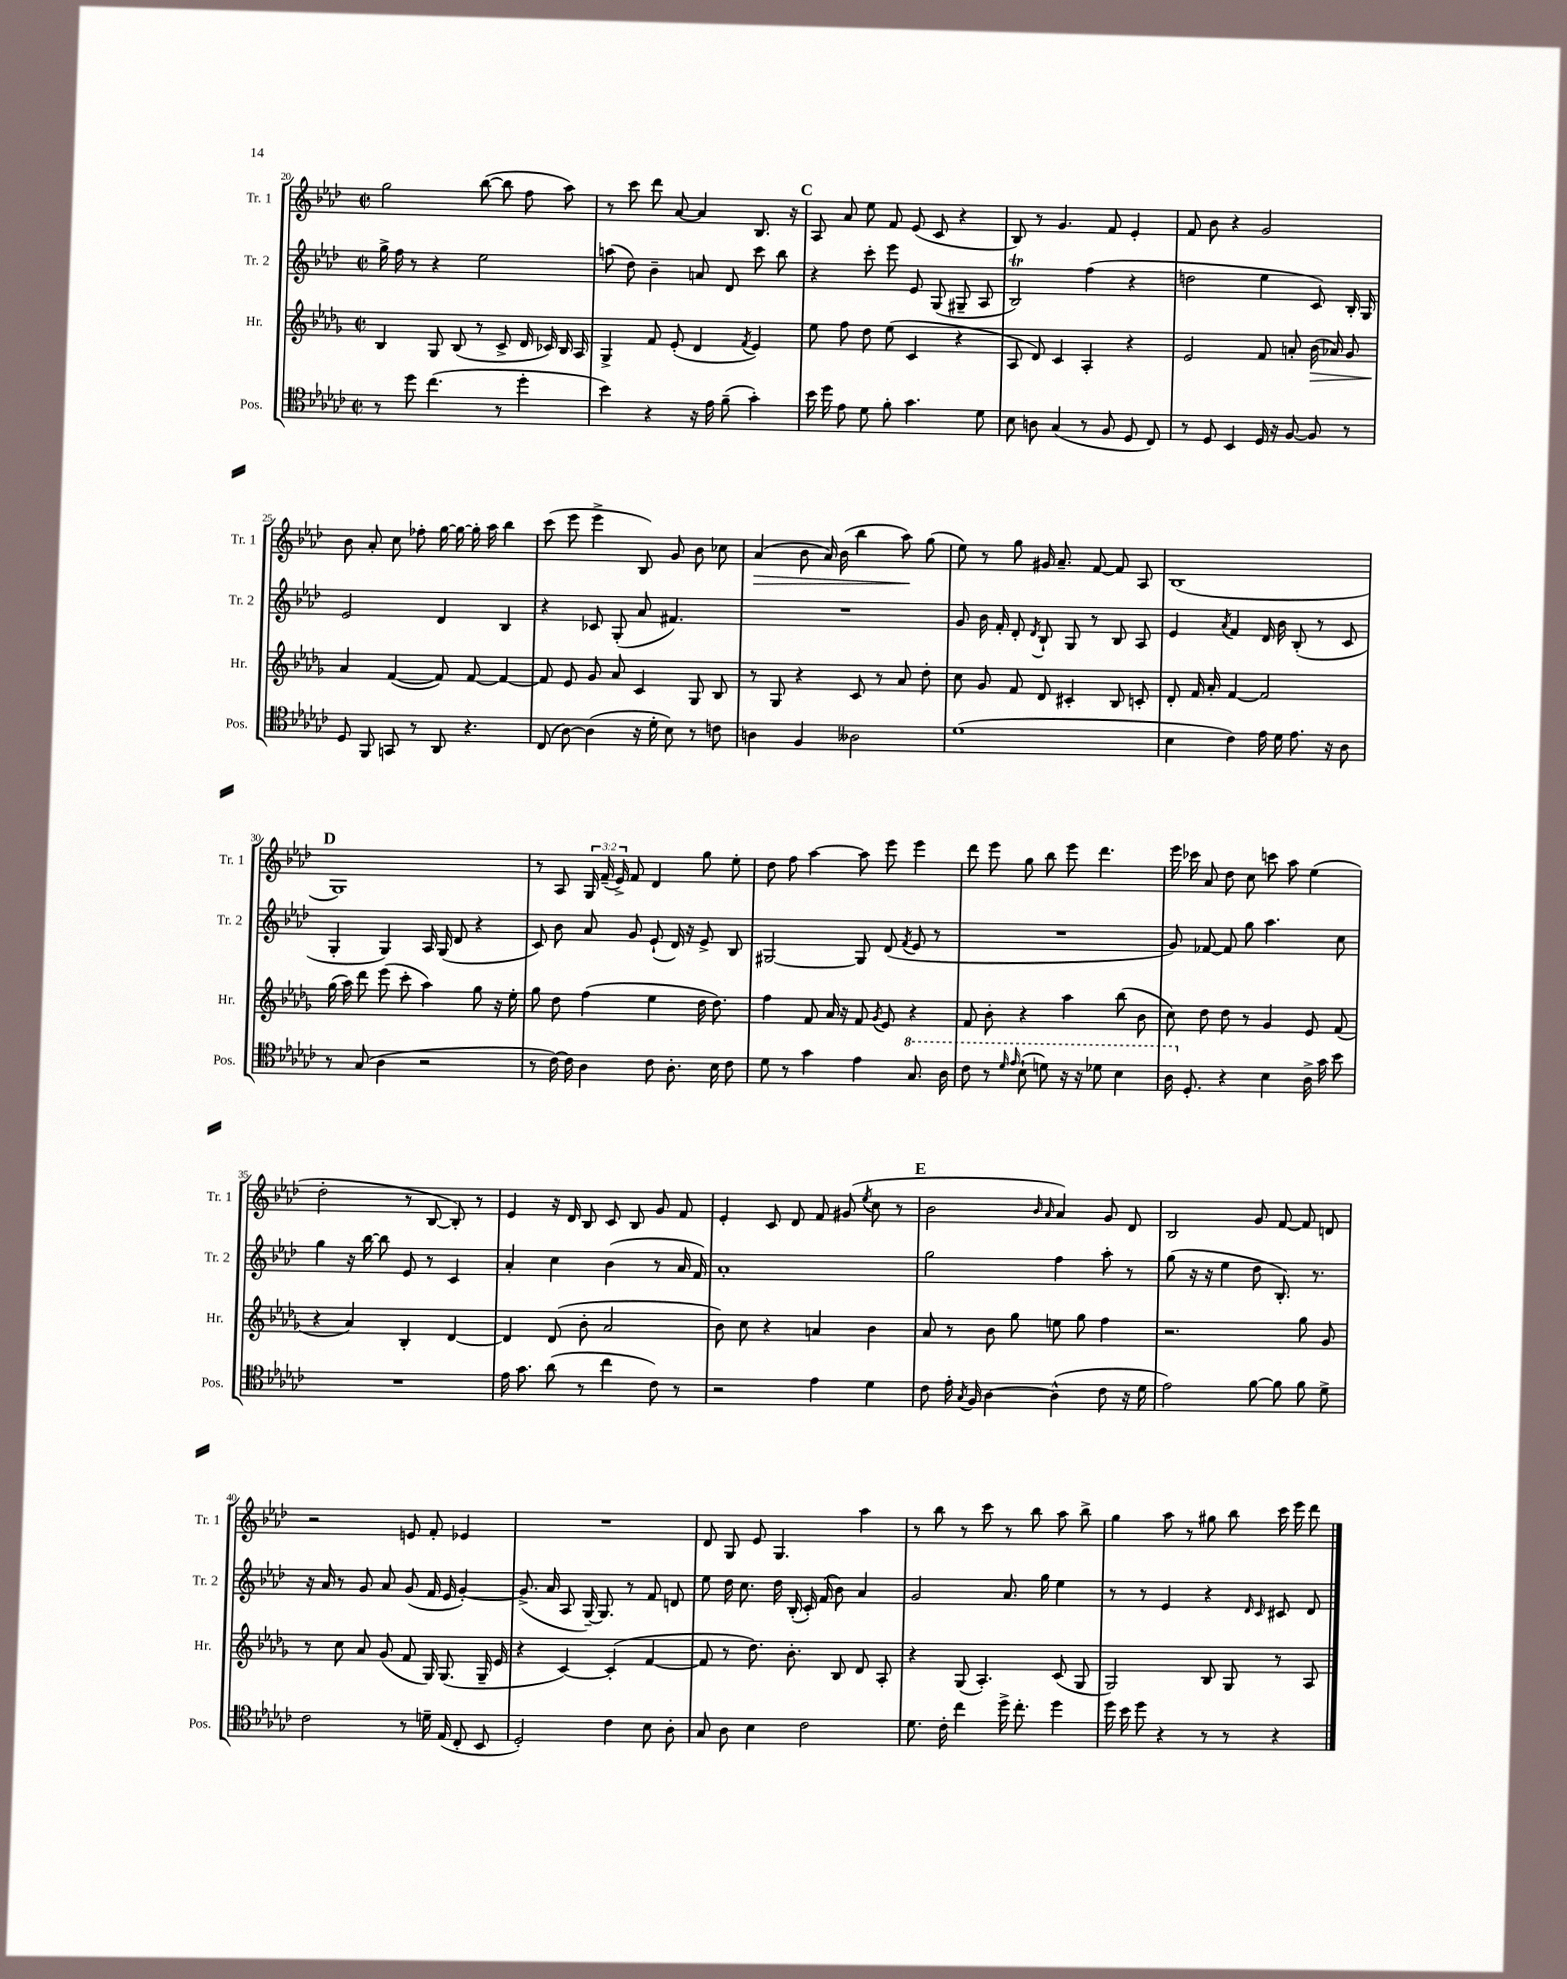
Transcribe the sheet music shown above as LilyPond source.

<<
\new StaffGroup <<
\new Staff = "s0" \with { instrumentName = "Tr. 1" shortInstrumentName = "Tr. 1" } {
    \clef treble \key aes \major \defaultTimeSignature \time 2/2 \override Staff.TupletNumber.text = #tuplet-number::calc-fraction-text
    \autoBeamOff g''2 bes''8~( bes''8 f''8 aes''8) |
    r8 c'''8 des'''8 aes'8~ aes'4 bes8. r16 |
    \mark \markup { \bold "C" } aes8 aes'8 ees''8 f'8 ees'8( c'8 r4 |
    bes8) r8 g'4. f'8 ees'4-. |
    f'8 bes'8 r4 g'2 |
    bes'8 aes'8-. c''8 fes''8-. g''16~ g''16~ g''16-. aes''16 bes''4 |
    c'''8( ees'''8 ees'''4-> bes8) g'8 bes'8 ces''8 |
    aes'4\>( bes'8 aes'16) bes'16( bes''4 aes''8\!) g''8( |
    ees''8) r8 g''8 gis'16 aes'8.-- f'8~ f'8 aes8 |
    bes1( |
    \mark \markup { \bold "D" } g1) |
    r8 aes8 \tuplet 3/2 { g16 f'16--( ees'16->) } f'8 des'4 g''8 ees''8-. |
    des''8 f''8 aes''4~ aes''8 ees'''8 ees'''4 |
    des'''8 ees'''8 g''8 bes''8 ees'''8 des'''4. |
    ees'''16 ces'''16 aes'8 des''8 c''8 c'''8 aes''8 ees''4( |
    des''2-. r8 bes8~ bes8-.) r8 |
    ees'4 r16 des'16 bes8 c'8 bes8 g'8 f'8 |
    ees'4-. c'8 des'8 f'8 gis'8( \acciaccatura { ees''8 } c''8 r8 |
    \mark \markup { \bold "E" } bes'2 \grace { bes'16 aes'16 } aes'4) g'8 des'8 |
    bes2 g'8 f'8~ f'8 d'8 |
    r2 e'8 f'8-. ees'4 |
    R1 |
    des'8 g8 ees'8 g4. aes''4 |
    r8 bes''8 r8 c'''8 r8 bes''8 aes''8 bes''8-> |
    g''4 aes''8 r8 gis''8 bes''8 c'''16 ees'''16 des'''8 \bar "|." |
}
\new Staff = "s1" \with { instrumentName = "Tr. 2" shortInstrumentName = "Tr. 2" } {
    \clef treble \key aes \major \defaultTimeSignature \time 2/2
    \autoBeamOff g''16-> f''16 r8 r4 ees''2 |
    a''8( des''8) bes'4-- a'8 des'8 c'''8 bes''8 |
    \mark \markup { \bold "C" } r4 c'''8-. ees'''8 ees'8 g8( gis8-- aes8 |
    bes2\trill) f''4( r4 |
    d''2 ees''4 c'8) bes16-. g16 |
    ees'2 des'4 bes4 |
    r4 ces'8 g8-.( aes'8 fis'4.) |
    R1 |
    g'8 bes'16 f'16-. des'8-. \acciaccatura { des'8 } bes8-! g8 r8 bes8 aes8 |
    ees'4 \acciaccatura { aes'8 } f'4 des'16 bes'16 bes8-.( r8 c'8 |
    \mark \markup { \bold "D" } g4-. g4) aes16 g16( des'8 r4 |
    c'8) bes'8 aes'8 g'8 ees'8-!( des'16) r16 ees'8-> bes8 |
    gis2~ gis8 des'8( \acciaccatura { f'8 } ees'8 r8 |
    R1 |
    g'8) fes'8~ fes'8 g''8 aes''4. c''8 |
    g''4 r16 bes''16~ bes''8 ees'8 r8 c'4 |
    aes'4-. c''4 bes'4( r8 aes'16 f'16) |
    aes'1-. |
    \mark \markup { \bold "E" } g''2 f''4 aes''8-. r8 |
    g''8( r16 r16 ees''4 des''8 bes8.-.) r8. |
    r16 aes'16 r8 g'8 aes'8 g'8( f'16 ees'16 g'4~-.) |
    g'8.->( aes'16 aes8 g16~--) g8. r8 f'8 d'8 |
    ees''8 des''16 c''8. des''16 bes16-.( c'16-.) f'16( bes'8) aes'4 |
    g'2 aes'8. g''16 ees''4 |
    r8 r8 ees'4 r4 \grace { des'16 c'16 } cis'8 des'8 \bar "|." |
}
\new Staff = "s2" \with { instrumentName = "Hr." shortInstrumentName = "Hr." } {
    \clef treble \key des \major \defaultTimeSignature \time 2/2
    \autoBeamOff bes4 ges8 bes8( r8 c'8-> des'16 ces'16) bes16 aes16 |
    ges4-> f'8 ees'8-.( des'4 \acciaccatura { f'8 } ees'4) |
    \mark \markup { \bold "C" } ees''8 f''8 des''8 ees''8( c'4 r4 |
    aes8 des'8) c'4 aes4-. r4 |
    ees'2 f'8 a'8-. bes'16\>( aes'16) ges'8 |
    aes'4\! f'4~( f'8) f'8~ f'4~ |
    f'8 ees'8 ges'8 aes'8 c'4 ges8 bes8 |
    r8 ges8 r4 c'8 r8 aes'8 des''8-. |
    c''8 ges'8 f'8 des'8 cis'4-. bes8 c'8-. |
    des'8-. f'16 aes'16-. f'4~ f'2 |
    \mark \markup { \bold "D" } ges''16( aes''16) des'''8 ees'''8( c'''8-. aes''4) ges''8 r16 ees''16-. |
    ges''8 des''8 f''4( ees''4 des''16 des''8.) |
    f''4 f'8 aes'16 r16 f'8 \acciaccatura { ges'8 } ees'8 r4 |
    f'8 bes'8-. r4 aes''4 bes''8( bes'8 |
    c''8) des''8 des''8 r8 ges'4 ees'8 f'8( |
    r4 aes'4) bes4-. des'4~ |
    des'4 des'8( bes'8-. aes'2 |
    bes'8) c''8 r4 a'4 bes'4 |
    \mark \markup { \bold "E" } aes'8 r8 bes'8 ges''8 e''8 ges''8 f''4 |
    r2. ges''8 ges'8 |
    r8 c''8 aes'8 ges'8( f'8 ges16) ges8.( ges16-- ees'16 |
    r4 c'4~) c'4-.( f'4~ |
    f'8 r8 des''8.) bes'8.-. bes8 des'8 aes8-. |
    r4 ges8( aes4.-.) c'8( ges8 |
    ges2) bes8 ges8 r8 aes8 \bar "|." |
}
\new Staff = "s3" \with { instrumentName = "Pos." shortInstrumentName = "Pos." } {
    \clef tenor \key ges \major \defaultTimeSignature \time 2/2
    \autoBeamOff r8 des''8 ces''4.( r8 des''4-. |
    bes'4) r4 r16 ees'16 f'8--( ges'4-.) |
    \mark \markup { \bold "C" } bes'16 des''16 ees'8 des'8 f'8-. ges'4. des'8 |
    bes8 a8 ges4( r8 f8 des8 ces8) |
    r8 des8 bes,4 des16 r16 f8~ f8 r8 |
    des8 f,8 g,8 r8 aes,8 r4. |
    ces8( aes8~) aes4( r16 des'16-. bes8) r8 c'8 |
    a4 f4 aeses2 |
    des'1( |
    bes4 ces'4) ees'16 des'16 ees'8. r16 aes8 |
    \mark \markup { \bold "D" } r8 ges8( aes4 r2 |
    r8 ces'16~) ces'16 aes4 ces'8 aes8.-. bes16 ces'8 |
    des'8 r8 ges'4 ees'4 \ottava #1 ges'8. aes'16 |
    ces''8 r8 \grace { des''16 ees''16 } bes'8-!( d''8) r16 r16 des''8 bes'4 |
    aes'16 \ottava #0 des8.-. r4 bes4 aes16-> ges'16 bes'8 |
    R1 |
    ees'16 ges'8. aes'8( r8 ces''4 ces'8) r8 |
    r2 ees'4 des'4 |
    \mark \markup { \bold "E" } ces'8 ees'16-. \acciaccatura { ges8 } f16 aes4~ aes4-^( ces'8 r16 des'16 |
    ees'2) f'8~ f'8 f'8 des'8-> |
    ces'2 r8 d'16-- ees16( ces8-. bes,8 |
    des2-.) ces'4 bes8 aes8-. |
    ges8 aes8 bes4 ces'2 |
    des'8. ces'16-. ces''4 des''16-> ces''8.-. des''4 |
    des''16 bes'16 des''8 r4 r8 r8 r4 \bar "|." |
}
>>
>>
\layout { \context { \Score currentBarNumber = #20 } }
